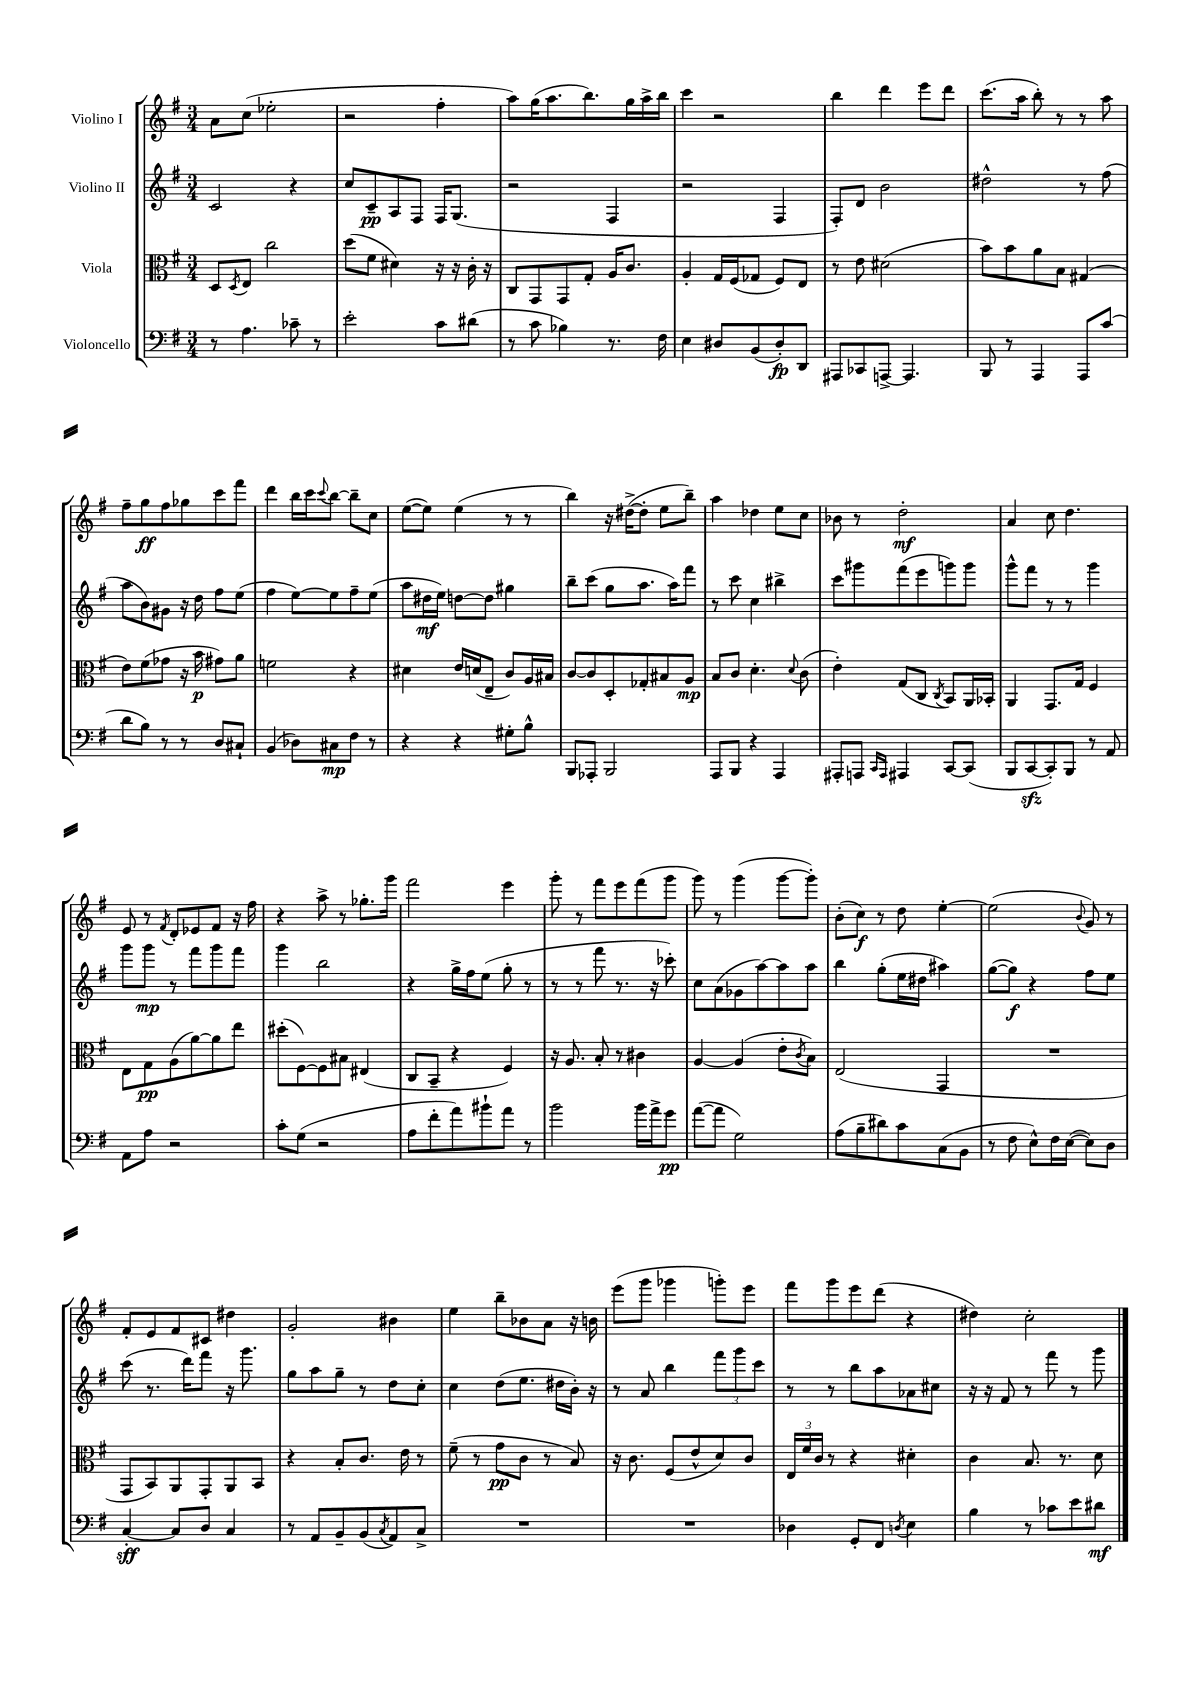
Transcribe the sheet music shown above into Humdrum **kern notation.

**kern	**dynam	**kern	**dynam	**kern	**dynam	**kern	**dynam
*part4	*part4	*part3	*part3	*part2	*part2	*part1	*part1
*staff4	*staff4	*staff3	*staff3	*staff2	*staff2	*staff1	*staff1
*I"Violoncello	*	*I"Viola	*	*I"Violino II	*	*I"Violino I	*
*clefF4	*	*clefC3	*	*clefG2	*	*clefG2	*
*k[f#]	*	*k[f#]	*	*k[f#]	*	*k[f#]	*
*M3/4	*	*M3/4	*	*M3/4	*	*M3/4	*
=8	=8	=8	=8	=8	=8	=8	=8
8r	.	8D/L	.	2c/	.	8a\L	.
.	.	8qD/	.	.	.	.	.
4.A\	.	8E/J	.	.	.	(8cc\J	.
.	.	2cc\	.	.	.	2ee-X'\	.
8c-X~\	.	.	.	4r	.	.	.
8r	.	.	.	.	.	.	.
=9	=9	=9	=9	=9	=9	=9	=9
2e'\	.	(8dd\L	.	8cc/L	.	2r	.
.	.	8f#\J	.	8c~/	pp	.	.
.	.	4d#X\)	.	8A/	.	.	.
.	.	.	.	8F#/J	.	.	.
8c\L	.	16r	.	16F#/KL	.	4ff#'\	.
.	.	16r	.	(8.G/J	.	.	.
(8d#X\J	.	16c'\	.	.	.	.	.
.	.	16r	.	.	.	.	.
=10	=10	=10	=10	=10	=10	=10	=10
8r	.	8C/L	.	2r	.	8aa\L)	.
8c\	.	8GG/	.	.	.	(16gg\K	.
.	.	.	.	.	.	8.aa\	.
4B-X\)	.	8GG/	.	.	.	.	.
.	.	8G'/J	.	.	.	8.bb\)	.
8.r	.	16A/KL	.	4F#/	.	.	.
.	.	8.c/J	.	.	.	16gg\L	.
.	.	.	.	.	.	16aa^\	.
16F#\	.	.	.	.	.	16bb\JJ	.
=11	=11	=11	=11	=11	=11	=11	=11
4E\	.	4A'/	.	2r	.	4ccc\	.
8D#X/L	.	16G/LL	.	.	.	2r	.
.	.	(16F#/J	.	.	.	.	.
(8BB/	.	8G-X/J	.	.	.	.	.
8D#'/)	fp	8F#/L)	.	4F#/	.	.	.
8DD/J	.	8E/J	.	.	.	.	.
=12	=12	=12	=12	=12	=12	=12	=12
8AAA#X/L	.	8r	.	8F#'/L)	.	4bb\	.
8CC-X/	.	8e\	.	8d/J	.	.	.
[8AAAn^/J	.	(2d#X\	.	2b\	.	4ddd\	.
4.AAA/]	.	.	.	.	.	.	.
.	.	.	.	.	.	8eee\L	.
.	.	.	.	.	.	8ddd\J	.
=13	=13	=13	=13	=13	=13	=13	=13
8BBB/	.	8b\L)	.	2dd#X^^\	.	(8.ccc\L	.
8r	.	8b\	.	.	.	.	.
.	.	.	.	.	.	16aa\Jk	.
4AAA/	.	8a\	.	.	.	8bb'\)	.
.	.	8B\J	.	.	.	8r	.
8AAA/L	.	(4G#X/	.	8r	.	8r	.
(8c/J	.	.	.	(8ff#\	.	8aa\	.
!!LO:LB:g=z
=14	=14	=14	=14	=14	=14	=14	=14
8d\L	.	8e\L)	.	8aa\L	.	8ff#~\L	.
8B\J)	.	(8f#\	.	8b\)	.	8gg\	ff
8r	.	8g-X\J	.	8g#X\J	.	8ff#\	.
8r	.	16r	.	16r	.	8gg-X\	.
.	.	16b\	p	16dd\	.	.	.
8D/L	.	8g#X\L)	.	8ff#\L	.	8ccc\	.
8C#X`/J	.	8a\J	.	(8ee\J	.	8fff#\J	.
=15	=15	=15	=15	=15	=15	=15	=15
(4BB/	.	2fn\	.	4ff#\	.	4ddd\	.
8D-X\L)	.	.	.	[8ee\L)	.	16bb\LL	.
.	.	.	.	.	.	16ccc\J	.
.	.	.	.	.	.	8qqccc/	.
8C#X\	mp	.	.	8ee\]	.	[8bb\J	.
8F#\J	.	4r	.	8ff#~\	.	8bb~\L]	.
8r	.	.	.	(8ee\J	.	8cc\J	.
=16	=16	=16	=16	=16	=16	=16	=16
4r	.	4d#X\	.	8aa\L	.	([8ee\L	.
.	.	.	.	16dd#X\L	mf	8ee\J])	.
.	.	.	.	16ee\JJ)	.	.	.
4r	.	16e/LL	.	[8ddn\L	.	(4ee\	.
.	.	(16dn/J	.	.	.	.	.
.	.	8E~/J	.	8dd\J]	.	.	.
8G#X'\L	.	8c/L)	.	4gg#X\	.	8r	.
8B^^\J	.	16A/L	.	.	.	8r	.
.	.	16B#X/JJ	.	.	.	.	.
=17	=17	=17	=17	=17	=17	=17	=17
8BBB/L	.	[8c/L	.	8bb~\L	.	4bb\)	.
8AAA-X'/J	.	8c/]	.	(8ccc\J	.	.	.
2BBB/	.	8D'/	.	8gg\L	.	16r	.
.	.	.	.	.	.	([16dd#X^\KL	.
.	.	8G-X'/	.	8.aa\J	.	8dd#'\J]	.
.	.	8B#X/	.	.	.	8ee\L	.
.	.	.	.	16aa\KL)	.	.	.
.	.	8A/J	mp	8fff#\J	.	8bb~\J)	.
=18	=18	=18	=18	=18	=18	=18	=18
8AAA/L	.	8B/L	.	8r	.	4aa\	.
8BBB/J	.	8c/J	.	8ccc\	.	.	.
4r	.	4.d'\	.	4cc\	.	4dd-X\	.
4AAA/	.	.	.	4bb#X^\	.	8ee\L	.
.	.	8qqd/	.	.	.	.	.
.	.	(8c\	.	.	.	8cc\J	.
=19	=19	=19	=19	=19	=19	=19	=19
8AAA#X'/L	.	4e'\)	.	8ccc\L	.	8b-X\	.
8AAAn/J	.	.	.	8ggg#X\	.	8r	.
16qqCC/LL	.	.	.	.	.	.	.
16qqAAA/JJ	.	.	.	.	.	.	.
4AAA#X/	.	(8G/L	.	(8fff#\	.	2dd'\	mf
.	.	8C/J	.	8eee\	.	.	.
.	.	8qC/	.	.	.	.	.
[8CC/L	.	8BB/L)	.	8gggn\)	.	.	.
(8CC/J]	.	16AA/L	.	8ggg\J	.	.	.
.	.	16BB-X'/JJ	.	.	.	.	.
=20	=20	=20	=20	=20	=20	=20	=20
8BBB/L	.	4AA/	.	8ggg^^\L	.	4a/	.
[8CCzz/	.	.	.	8fff#\J	.	.	.
8CC'/])	.	8.GG/L	.	8r	.	8cc\	.
8BBB/J	.	.	.	8r	.	4.dd\	.
.	.	16G/Jk	.	.	.	.	.
8r	.	4F#/	.	4ggg\	.	.	.
8AA/	.	.	.	.	.	.	.
!!LO:LB:g=z
=21	=21	=21	=21	=21	=21	=21	=21
8AA\L	.	8E\L	.	8ggg\L	.	8e/	.
8A\J	.	8G\	pp	8ggg\J	mp	8r	.
.	.	.	.	.	.	8qf#/	.
2r	.	(8A\	.	8r	.	8d'/L	.
.	.	[8a\)	.	8fff#\L	.	8e-X/	.
.	.	8a\]	.	8ggg\	.	8f#/J	.
.	.	8ee\J	.	8fff#\J	.	16r	.
.	.	.	.	.	.	16ff#\	.
=22	=22	=22	=22	=22	=22	=22	=22
8c'\L	.	(8dd#X'\L	.	4ggg\	.	4r	.
(8G\J	.	[8F#\)	.	.	.	.	.
2r	.	8F#\]	.	2bb\	.	8aa^\	.
.	.	8B#X\J	.	.	.	8r	.
.	.	(4E#X/	.	.	.	8.gg-X'\L	.
.	.	.	.	.	.	16ggg\Jk	.
=23	=23	=23	=23	=23	=23	=23	=23
8A\L	.	8C/L	.	4r	.	2fff#\	.
8f#'\	.	8BB~/J	.	.	.	.	.
8a\)	.	4r	.	16gg^\LL	.	.	.
.	.	.	.	16ff#\J	.	.	.
8b#X`\	.	.	.	(8ee\J	.	.	.
8a\J	.	4F#/)	.	8gg'\	.	4eee\	.
8r	.	.	.	8r	.	.	.
=24	=24	=24	=24	=24	=24	=24	=24
2b\	.	16r	.	8r	.	8ggg'\	.
.	.	8.A/	.	.	.	.	.
.	.	.	.	8r	.	8r	.
.	.	8B'/	.	8fff#\	.	8fff#\L	.
.	.	8r	.	8.r	.	8eee\	.
16b\LL	.	4c#X\	.	.	.	(8fff#\	.
16a^\J	.	.	.	16r	.	.	.
8g\J	pp	.	.	8ccc-X'\)	.	8ggg\J	.
=25	=25	=25	=25	=25	=25	=25	=25
([8a\L	.	[4A/	.	8cc\L	.	8ggg\)	.
8a\J]	.	.	.	(8a\	.	8r	.
2G\)	.	(4A/]	.	8g-X\	.	(4ggg\	.
.	.	.	.	[8aa\)	.	.	.
.	.	8e'\L	.	8aa\]	.	[8ggg\L	.
.	.	8qc/	.	.	.	.	.
.	.	8B\J)	.	8aa\J	.	8ggg'\J])	.
=26	=26	=26	=26	=26	=26	=26	=26
(8A\L	.	(2E/	.	4bb\	.	(8b'\L	.
8B~\	.	.	.	.	.	8cc\J)	f
8d#X\)	.	.	.	(8gg'\L	.	8r	.
8c\	.	.	.	16ee\L	.	8dd\	.
.	.	.	.	16dd#X\JJ	.	.	.
(8C\	.	4GG/	.	4aa#X\)	.	[4ee'\	.
8BB\J	.	.	.	.	.	.	.
=27	=27	=27	=27	=27	=27	=27	=27
8r	.	2.r	.	([8gg\L	.	(2ee\]	.
8F#\	.	.	.	8gg\J])	f	.	.
8E^^\L)	.	.	.	4r	.	.	.
16F#\L	.	.	.	.	.	.	.
([16E\JJ	.	.	.	.	.	.	.
.	.	.	.	.	.	8qqb/	.
8E\L])	.	.	.	8ff#\L	.	8g/)	.
8D\J	.	.	.	8ee\J	.	8r	.
!!LO:LB:g=z
=28	=28	=28	=28	=28	=28	=28	=28
[4C'/	sff	8GG/L	.	(8ccc\	.	8f#'/L	.
.	.	8BB/)	.	8.r	.	8e/	.
8C/L]	.	8AA/	.	.	.	8f#/	.
.	.	.	.	16ddd\KL)	.	.	.
8D/J	.	8GG'/	.	8fff#\J	.	8c#X/J	.
4C/	.	8AA/	.	16r	.	4dd#X\	.
.	.	.	.	8.ggg\	.	.	.
.	.	8BB/J	.	.	.	.	.
=29	=29	=29	=29	=29	=29	=29	=29
8r	.	4r	.	8gg\L	.	2g'/	.
8AA/L	.	.	.	8aa\	.	.	.
8BB~/	.	8B'/L	.	8gg~\J	.	.	.
(8BB/	.	8.c/J	.	8r	.	.	.
8qC/	.	.	.	.	.	.	.
8AA/)	.	.	.	8dd\L	.	4b#X\	.
.	.	16e\	.	.	.	.	.
8C^/J	.	8r	.	8cc'\J	.	.	.
=30	=30	=30	=30	=30	=30	=30	=30
2.r	.	(8f#~\	.	4cc\	.	4ee\	.
.	.	8r	.	.	.	.	.
.	.	8g\L	pp	(8dd\L	.	8bb~\L	.
.	.	8c\J	.	8.ee\J	.	8b-X\	.
.	.	8r	.	.	.	8a\J	.
.	.	.	.	16dd#X\LL	.	.	.
.	.	8B/)	.	16b'\JJ)	.	16r	.
.	.	.	.	16r	.	16bn\	.
=31	=31	=31	=31	=31	=31	=31	=31
2.r	.	16r	.	8r	.	(8eee\L	.
.	.	8.c\	.	.	.	.	.
.	.	.	.	8a/	.	8ggg\J	.
.	.	(8F#/L	.	4bb\	.	4ggg-X\	.
.	.	8e^^/	.	.	.	.	.
.	.	8d/)	.	12fff#\L	.	8gggn'\L)	.
.	.	.	.	12ggg\	.	.	.
.	.	8c/J	.	.	.	8eee\J	.
.	.	.	.	12ccc\J	.	.	.
=32	=32	=32	=32	=32	=32	=32	=32
4D-X\	.	24E/LL	.	8r	.	8fff#\L	.
.	.	24f#/	.	.	.	.	.
.	.	24c/JJ	.	.	.	.	.
.	.	8r	.	8r	.	8ggg\	.
8GG'/L	.	4r	.	8bb\L	.	8eee\	.
8FF#/J	.	.	.	8aa\	.	(8ddd\J	.
8qDn/	.	.	.	.	.	.	.
4E\	.	4d#X'\	.	8a-X\	.	4r	.
.	.	.	.	8cc#X\J	.	.	.
=33	=33	=33	=33	=33	=33	=33	=33
4B\	.	4c\	.	16r	.	4dd#X\)	.
.	.	.	.	16r	.	.	.
.	.	.	.	8f#/	.	.	.
8r	.	8.B/	.	8r	.	2cc'\	.
8c-X\L	.	.	.	8fff#\	.	.	.
.	.	8.r	.	.	.	.	.
8e\	.	.	.	8r	.	.	.
8d#X\J	mf	8d\	.	8ggg\	.	.	.
==	==	==	==	==	==	==	==
*-	*-	*-	*-	*-	*-	*-	*-
